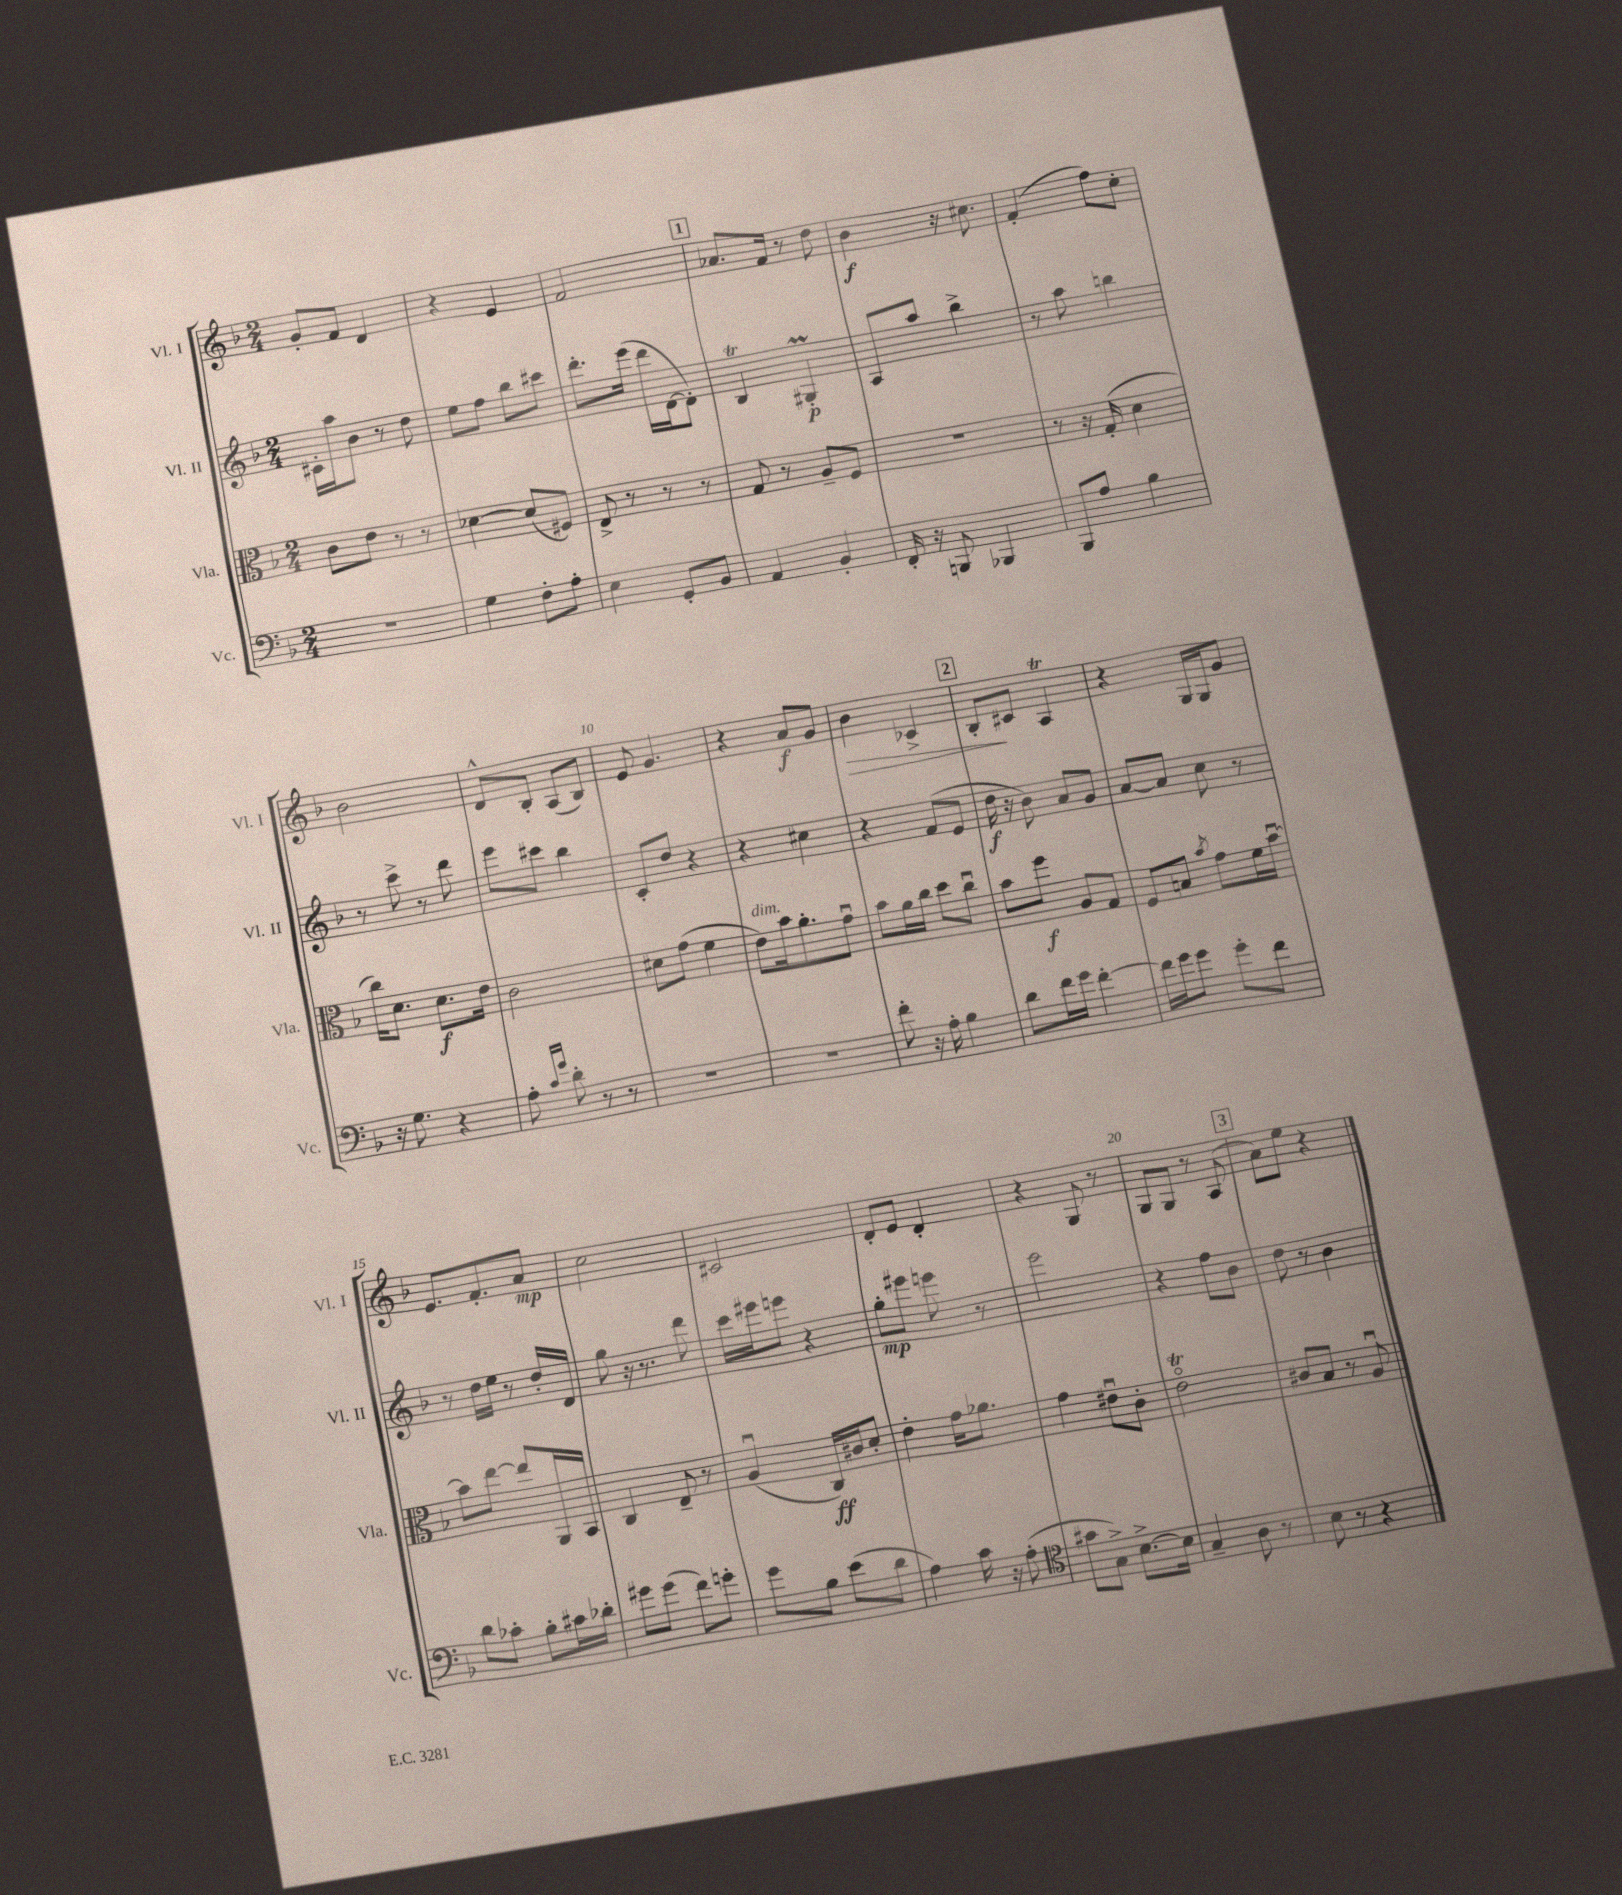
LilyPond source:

<<
\new StaffGroup <<
\new Staff = "s0" \with { instrumentName = "Vl. I" shortInstrumentName = "Vl. I" } {
    \clef treble \key f \major \numericTimeSignature \time 2/4
    g'8-. f'8 d'4 |
    r4 e'4 |
    f'2 |
    \mark \markup { \box "1" } aes'8. f'16 r8 d''8 |
    bes'4\f r16 cis''8. |
    f'4-.( f''8) c''8-. |
    bes'2 |
    d'8-^ bes8-. a8( bes8) |
    e'8 g'4. |
    r4 a'8\f g'8 |
    bes'4\> ces'4-> |
    \mark \markup { \box "2" } bes8-.\! cis'8 a4\trill |
    r4 g16 g16 g'8 |
    e'8. f'8.-. a'8\mp |
    c''2 |
    cis'2 |
    d'8-. e'8 d'4-. |
    r4 g8 r8 |
    g8 g8 r8 a8( |
    \mark \markup { \box "3" } a'8) e''8 r4 \bar "|." |
}
\new Staff = "s1" \with { instrumentName = "Vl. II" shortInstrumentName = "Vl. II" } {
    \clef treble \key f \major \numericTimeSignature \time 2/4
    cis'16-. a''16 bes'8 r8 d''8 |
    e''8 f''8 bes''8 cis'''8 |
    d'''8.-. e'''16( d'''16 d'16~ d'8-.) |
    \mark \markup { \box "1" } bes4\trill gis4-.\prall\p |
    a8 a''8 bes''4-> |
    r8 a''8 b''4 |
    r8 c'''8-> r8 d'''8 |
    e'''8 cis'''8 bes''4 |
    c'8-. d''8 r4 |
    r4 cis''4 |
    r4 f'8( e'8 |
    \mark \markup { \box "2" } d''16\f r16 bes'8) a'8 g'8 |
    a'8~ a'8 c''8 r8 |
    r8 d''16 e''16 r8 d''16-. d'16 |
    g''8 r16 r8. d'''8 |
    c'''16 eis'''16 e'''8 r4 |
    g''8-.\mp eis'''8 e'''8 r8 |
    e'''2 |
    r4 f''8 bes'8 |
    \mark \markup { \box "3" } d''8 r8 bes'4 \bar "|." |
}
\new Staff = "s2" \with { instrumentName = "Vla." shortInstrumentName = "Vla." } {
    \clef alto \key f \major \numericTimeSignature \time 2/4
    c'8 e'8 r8 r8 |
    des'4~ des'8( fis8) |
    e8-> r8 r8 r8 |
    \mark \markup { \box "1" } g8 r8 a8-- f8 |
    R2 |
    r8 r16 g16-.( d'4 |
    c''16) d'8. d'8.\f e'16 |
    c'2 |
    dis'8 g'8( f'4 |
    e'8^\markup { \italic "dim." }) bes'16 a'8.-. g'8\downbow |
    bes'8 a'16 c''16 d''8 c''8\downbow |
    \mark \markup { \box "2" } bes'8 f''8\f a8 g8 |
    f8 b8 \acciaccatura { bes'8 } g'8 f'16 bes'16~\downbow |
    bes'8 e''8~ e''8 a,16 bes,16 |
    c4 e8-- r8 |
    a4\downbow( c16\ff) cis'16 d'8-. |
    e'4-. g'16 aes'8. |
    g'4 eis'8\downbow c'8-. |
    e'2\flageolet\trill |
    \mark \markup { \box "3" } cis'8 bes8 r8 a8\downbow \bar "|." |
}
\new Staff = "s3" \with { instrumentName = "Vc." shortInstrumentName = "Vc." } {
    \clef bass \key f \major \numericTimeSignature \time 2/4
    r2 |
    g4 f8-. a8-. |
    e4 g,8-. bes,8 |
    \mark \markup { \box "1" } a,4 bes,4-. |
    f,16-. r16 b,,8 bes,,4 |
    bes,,8 a8 bes4 |
    r16 g8. r4 |
    a8-. \grace { c'16 g'16 } d'8-. r8 r8 |
    R2 |
    R2 |
    f'8-. r16 a16-. bes4 |
    \mark \markup { \box "2" } d'8 f'16 g'16 f'4~-. |
    f'16 g'16 g'8 g'8-. f'8 |
    d'8 ces'8-. bes8-. cis'16 des'16-. |
    gis'8 gis'8( f'8) g'8-. |
    g'8 bes8 e'8( d'8 |
    a4) c'16 r16 a8-.( |
    \clef tenor gis'8 g8->) bes8.~-> bes16 |
    g4-- a8 r8 |
    \mark \markup { \box "3" } bes8 r8 r4 \bar "|." |
}
>>
>>
\layout { \context { \Score currentBarNumber = #2 \override BarNumber.break-visibility = ##(#f #t #t) barNumberVisibility = #(every-nth-bar-number-visible 5) } }
